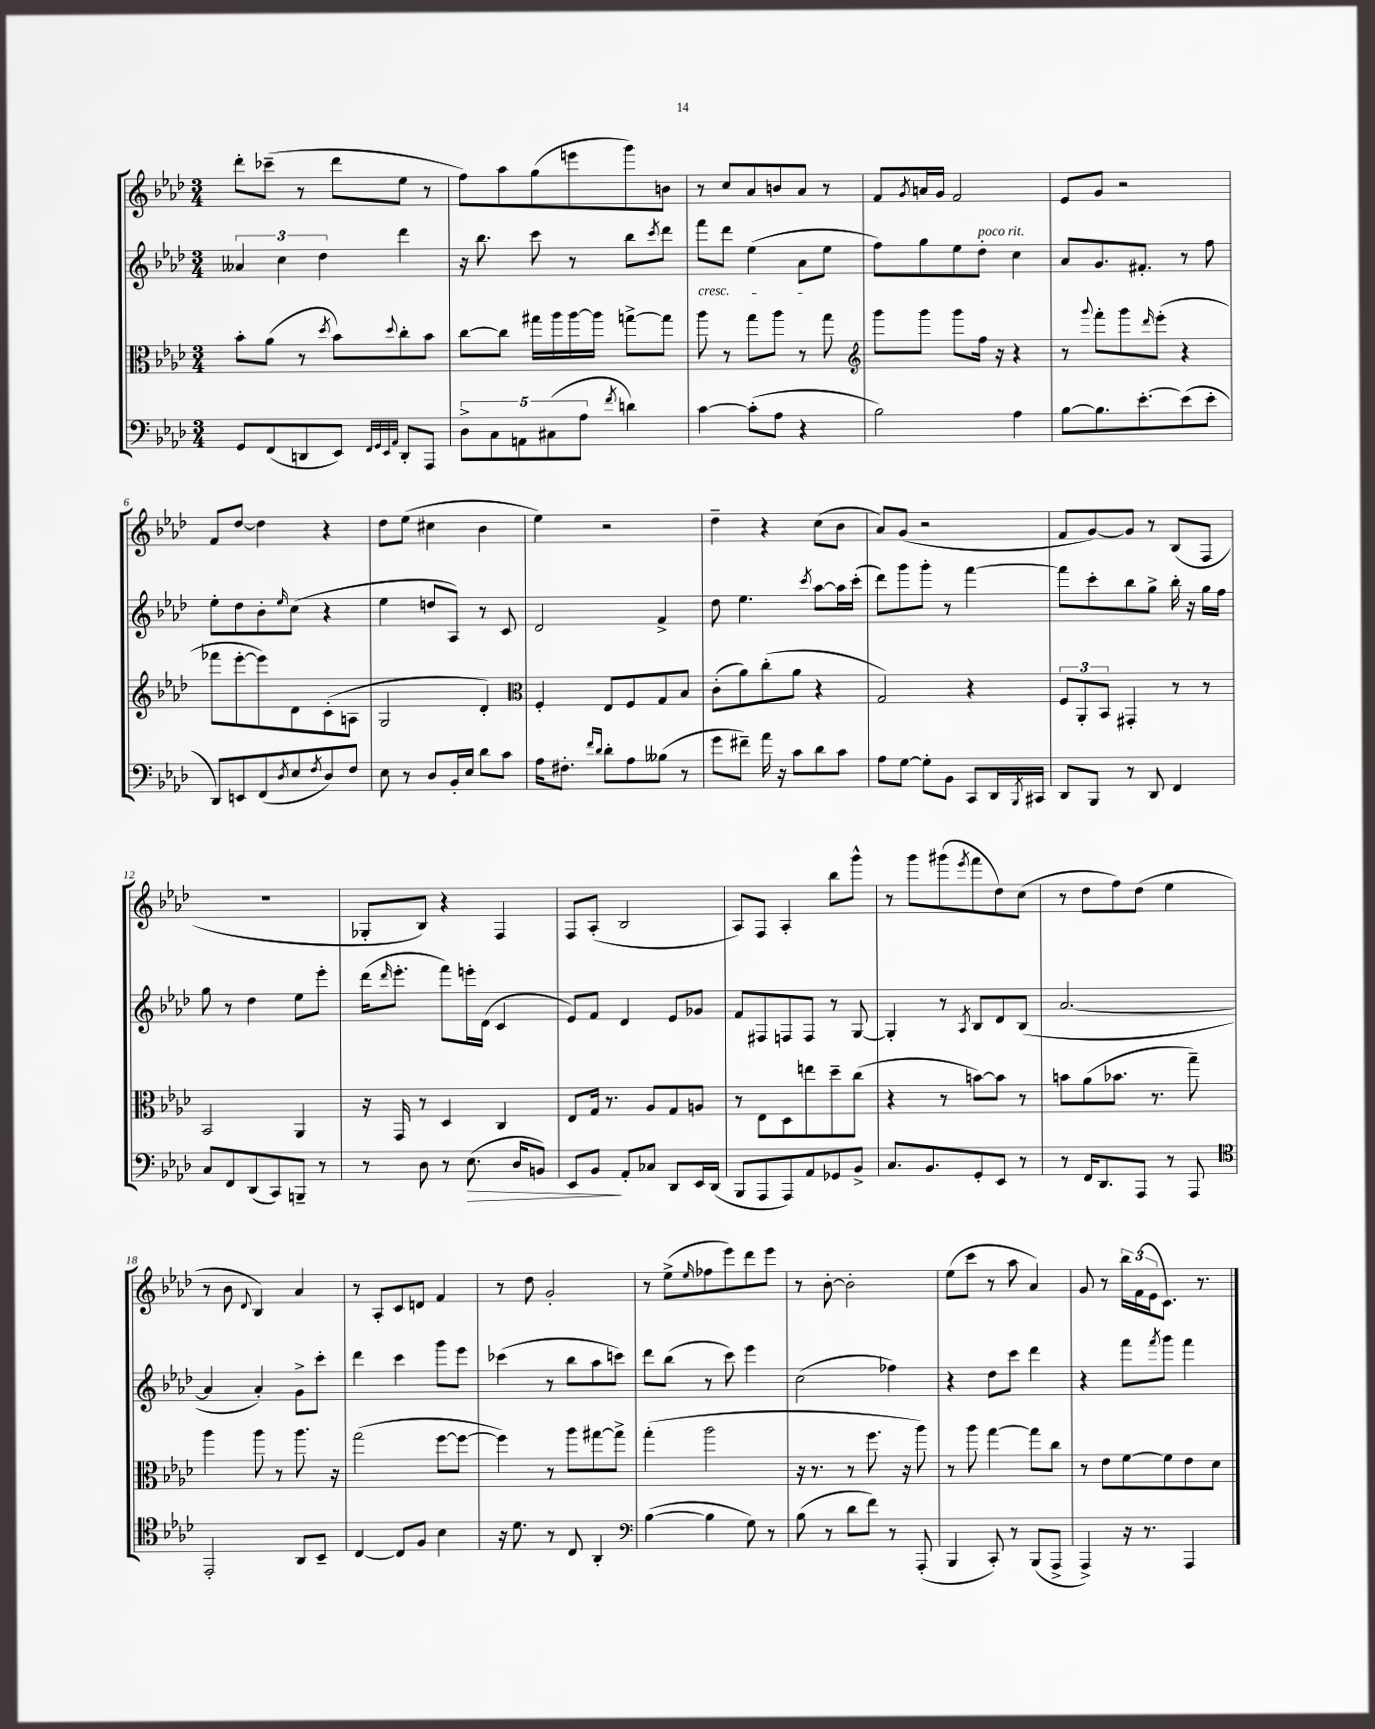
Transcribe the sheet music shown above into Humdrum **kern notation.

**kern	**dynam	**kern	**kern	**kern
*part4	*part4	*part3	*part2	*part1
*staff4	*staff4	*staff3	*staff2	*staff1
*clefF4	*	*clefC3	*clefG2	*clefG2
*k[b-e-a-d-]	*	*k[b-e-a-d-]	*k[b-e-a-d-]	*k[b-e-a-d-]
*M3/4	*	*M3/4	*M3/4	*M3/4
=1	=1	=1	=1	=1
8GG/L	.	8b-'\L	6a--X/	8ddd-'\L
(8FF/	.	(8a-\J	.	(8ccc-X~\J
.	.	.	6cc\	.
8DDn/	.	8r	.	8r
.	.	.	6dd-\	.
.	.	8qdd-/	.	.
8EE-/J)	.	8b-\L)	.	8ddd-\L
32qqFF/LLL	.	.	.	.
32qqGG/	.	.	.	.
32qqEE-/	.	.	.	.
32qqAA-/JJJ	.	8qqdd-/	.	.
8DD'/L	.	8cc'\	4ddd-\	8ee-\J
8AAA-/J	.	8b-\J	.	8r
=2	=2	=2	=2	=2
10D-^\L	.	[8cc\L	16r	8ff\L)
.	.	.	8.bb-\	.
10C\	.	.	.	.
.	.	8cc\J]	.	8aa-\
10AAn\	.	.	.	.
.	.	16gg#X\LL	8ccc\	(8gg\
(10C#X\	.	.	.	.
.	.	16aa-\	.	.
.	.	[16aa-\	8r	8eeen\
10A-\J	.	.	.	.
.	.	16aa-\JJ]	.	.
8qf/	.	.	.	.
4dn\)	.	[8ggn^\L	8bb-\L	8ggg\)
.	.	.	8qccc/	.
.	.	8gg\J]	8ddd-\J	8bn\J
=3	=3	=3	=3	=3
!	!	!	!LO:TX:b:i:t=cresc.	!
[4c\	.	8aa-\	8fff\L	8r
.	.	8r	8ddd-\J	8cc/L
(8c'\L]	.	8gg\L	(4ee-\	8a-/
8A-\J	.	8aa-\J	.	8bn/
4r	.	8r	8a-\L	8a-/J
.	.	8gg\	8ee-\J	8r
=4	=4	=4	=4	=4
*	*	*clefG2	*	*
2B-\)	.	8ggg\L	8ff\L)	8f/L
.	.	.	.	8qg/
.	.	8ggg\J	8gg\	16an/L
.	.	.	.	16g/JJ
.	.	8ggg\L	8ee-\	2f/
!	!	!	!LO:TX:a:i:t=poco rit.	!
.	.	16ff\Jk	8dd-'\J	.
.	.	16r	.	.
4A-\	.	4r	4cc\	.
=5	=5	=5	=5	=5
[8B-\L	.	8r	8a-/L	8e-/L
.	.	8qqggg/	.	.
8.B-\]	.	8fff'\L	8.g/	8g/J
.	.	8ggg\	.	2r
[8.e-'\	.	.	8.f#X'/J	.
.	.	16qqddd-/	.	.
.	.	(8eee-'\J	.	.
(8e-\]	.	4r	8r	.
8e-'\J	.	.	8ff\	.
!!LO:LB:g=z
=6	=6	=6	=6	=6
8DD-/L)	.	8fff-X\L	8ee-'\L	8f/L
8EEn/	.	[8eee-'\	8dd-\	[8dd-/J
(8FF/	.	8eee-\])	8b-'\	4dd-\]
8qD-/	.	.	16qqee-/	.
8E-/	.	8d-\	(8cc\J	.
8qF/	.	.	.	.
8D-/)	.	(8c'\	4r	4r
8F/J	.	8An\J	.	.
=7	=7	=7	=7	=7
8E-\	.	2G/	4ee-\	8dd-\L
8r	.	.	.	(8ee-\J
8D-/L	.	.	8ddn/L	4cc#X\
16BB-'/L	.	.	8A-/J)	.
16E-/JJ	.	.	.	.
8d-\L	.	4d-'/)	8r	4b-\
8c\J	.	.	8c/	.
=8	=8	=8	=8	=8
*	*	*clefC3	*	*
16A-\KL	.	4F'/	2d-/	4ee-\)
8.F#X'\J	.	.	.	.
16qqf/LL	.	.	.	.
16qqd-/JJ	.	.	.	.
8d-'\L	.	8E-/L	.	2r
8A-\	.	8F/	.	.
(8B--X\J	.	8G/	4f^/	.
8r	.	8B-/J	.	.
=9	=9	=9	=9	=9
8g\L	.	(8c'\L	8dd-\	4dd-~\
8f#X~\J)	.	8a-\)	4.ee-\	.
16a-\	.	(8cc'\	.	4r
16r	.	.	.	.
8c\L	.	8a-\J	.	.
.	.	.	8qccc/	.
8d-\	.	4r	[8aa-\L	(8cc\L
8c\J	.	.	16aa-\L]	8b-\J
.	.	.	(16ccc'\JJ	.
=10	=10	=10	=10	=10
8A-\L	.	2G/)	8ddd-\L)	8a-/L)
[8G\J	.	.	8ggg\	(8g/J
8G'\L]	.	.	8ggg'\J	2r
8BB-\J	.	.	8r	.
8CC/L	.	4r	[4fff\	.
16DD-/L	.	.	.	.
8qBBB-/	.	.	.	.
16CC#X/JJ	.	.	.	.
=11	=11	=11	=11	=11
8DD-/L	.	12F/L	8fff\L]	8f/L
.	.	12AA-'/	.	.
8BBB-/J	.	.	8ccc'\	[8g/)
.	.	12BB-/J	.	.
8r	.	4GG#X'/	8bb-\	8g/J]
8DD-/	.	.	8gg^\J	8r
4FF/	.	8r	16bb-'\	(8B-/L
.	.	.	16r	.
.	.	8r	16gg\LL	8F/J
.	.	.	16ff\JJ	.
!!LO:LB:g=z
=12	=12	=12	=12	=12
8C/L	.	2BB-/	8gg\	2.r
8FF/	.	.	8r	.
(8DD-/	.	.	4dd-\	.
8CC/)	.	.	.	.
8BBBn~/J	.	4AA-/	8ee-\L	.
8r	.	.	8eee-'\J	.
=13	=13	=13	=13	=13
8r	.	16r	(16ddd-\KL	8G-X'/L
.	.	.	16qqddd-/	.
.	.	16GG/	8.eee-'\J	.
8D-\	.	8r	.	8B-/J)
8r	.	4D-/	8fff\L)	4r
!	!LO:HP:b	!	!	!
(8.E-\	>	.	16eeen'\L	.
.	.	.	(16d-\JJ	.
.	.	4C/	4c/	4F/
16D-/KL	.	.	.	.
8BBn/J)	.	.	.	.
=14	=14	=14	=14	=14
8EE-/L	.	8E-/L	8e-/L)	8F/L
8BB-/J	.	16G/Jk	8f/J	(8A-'/J
.	.	8.r	.	.
8AA-'/L	]	.	4d-/	2B-/
8C-X/J	.	8A-/L	.	.
8DD-/L	.	8G/	8e-/L	.
16EE-/L	.	8An/J	8g-X/J	.
(16DD-/JJ	.	.	.	.
=15	=15	=15	=15	=15
8BBB-/L	.	8r	8f/L	8A-/L)
8AAA-/	.	8E-\L	8F#X/	8F/J
8AAA-/)	.	8D-\	8Fn/	4A-'/
8AA-/	.	8een\	8F/J	.
8GG-X/	.	8dd-~\	8r	8bb-\L
8BB-^/J	.	(8cc\J	[8G/	8ggg^^\J
=16	=16	=16	=16	=16
8.C/L	.	4r	4G'/]	8r
.	.	.	.	8ggg\L
8.BB-/	.	.	.	.
.	.	8r	8r	(8ggg#X\
.	.	.	8qA-/	8qeee-/
8GG'/	.	[8bn\L)	8B-/L	8fff\
8EE-/J	.	8b\J]	8d-/	8dd-\)
8r	.	8r	(8B-/J	(8cc\J
=17	=17	=17	=17	=17
8r	.	8bn\L	[2.a-/	8r
16FF/KL	.	(8a-\	.	8dd-\L
8.DD-/	.	.	.	.
.	.	8.b-X\J	.	8ff\)
8AAA-/J	.	.	.	(8dd-\J
.	.	8.r	.	.
8r	.	.	.	4ee-\
8AAA-/	.	8gg~\)	.	.
!!LO:LB:g=z
=18	=18	=18	=18	=18
*clefC4	*	*	*	*
2EE-'/	.	4aa-\	4a-/]	8r
.	.	.	.	8b-\
.	.	.	.	8qqd-/
.	.	8aa-\	4a-'/)	4B-/)
.	.	8r	.	.
8AA-/L	.	8.aa-\	8g^\L	4a-/
8BB-~/J	.	.	8ccc'\J	.
.	.	16r	.	.
=19	=19	=19	=19	=19
[4C/	.	(2gg\	4ddd-\	8r
.	.	.	.	8A-'/L
8C/L]	.	.	4ccc\	8c/
8F/J	.	.	.	8dn/J
4B-\	.	[8ff\L	8ggg\L	4f/
.	.	8ff\J_	8eee-\J	.
=20	=20	=20	=20	=20
16r	.	4ff\])	(4ccc-X\	8r
8.d-\	.	.	.	.
.	.	.	.	8dd-\
8r	.	8r	8r	2g'/
8C/	.	8aa-\L	8bb-\L	.
4AA-'/	.	[8gg#X\	8aa-\	.
.	.	8gg#^\J]	8cccn\J)	.
=21	=21	=21	=21	=21
*clefF4	*	*	*	*
([4B-\	.	(4gg'\	8ddd-\L	8r
.	.	.	(8bb-\J	(8ee-^\L
.	.	.	.	16qqee-/
4B-\]	.	2aa-\	8r	8ff-X\
.	.	.	8ccc\)	8eee-\)
8G\)	.	.	4eee-\	8ddd-\
8r	.	.	.	8eee-\J
=22	=22	=22	=22	=22
(8B-\	.	16r	(2cc\	8r
.	.	8.r	.	.
8r	.	.	.	[8b-'\
8d-\L	.	8r	.	2b-'\]
8f\J)	.	8.ff\	.	.
8r	.	.	4ff-X\)	.
.	.	16r	.	.
(8AAA-'/	.	8aa-\)	.	.
=23	=23	=23	=23	=23
4BBB-/	.	8r	4r	(8ee-\L
.	.	8aa-\	.	8ccc\J
8CC'/)	.	[4gg\	8dd-\L	8r
8r	.	.	8ccc\J	8aa-\
(8BBB-/L	.	8gg\L]	4ddd-\	4a-/)
8AAA-^/J	.	8cc\J	.	.
=24	=24	=24	=24	=24
4AAA-^/)	.	8r	4r	8g/
.	.	8e-\L	.	8r
16r	.	[8f\	8fff\L	24bb-\LL
.	.	.	.	(24f\
8.r	.	.	.	.
.	.	.	.	24e-\J
.	.	.	8qfff/	.
.	.	8f\]	8ggg\J	8.c\J)
4AAA-/	.	8e-\	4fff\	.
.	.	.	.	8.r
.	.	8d-\J	.	.
==	==	==	==	==
*-	*-	*-	*-	*-
